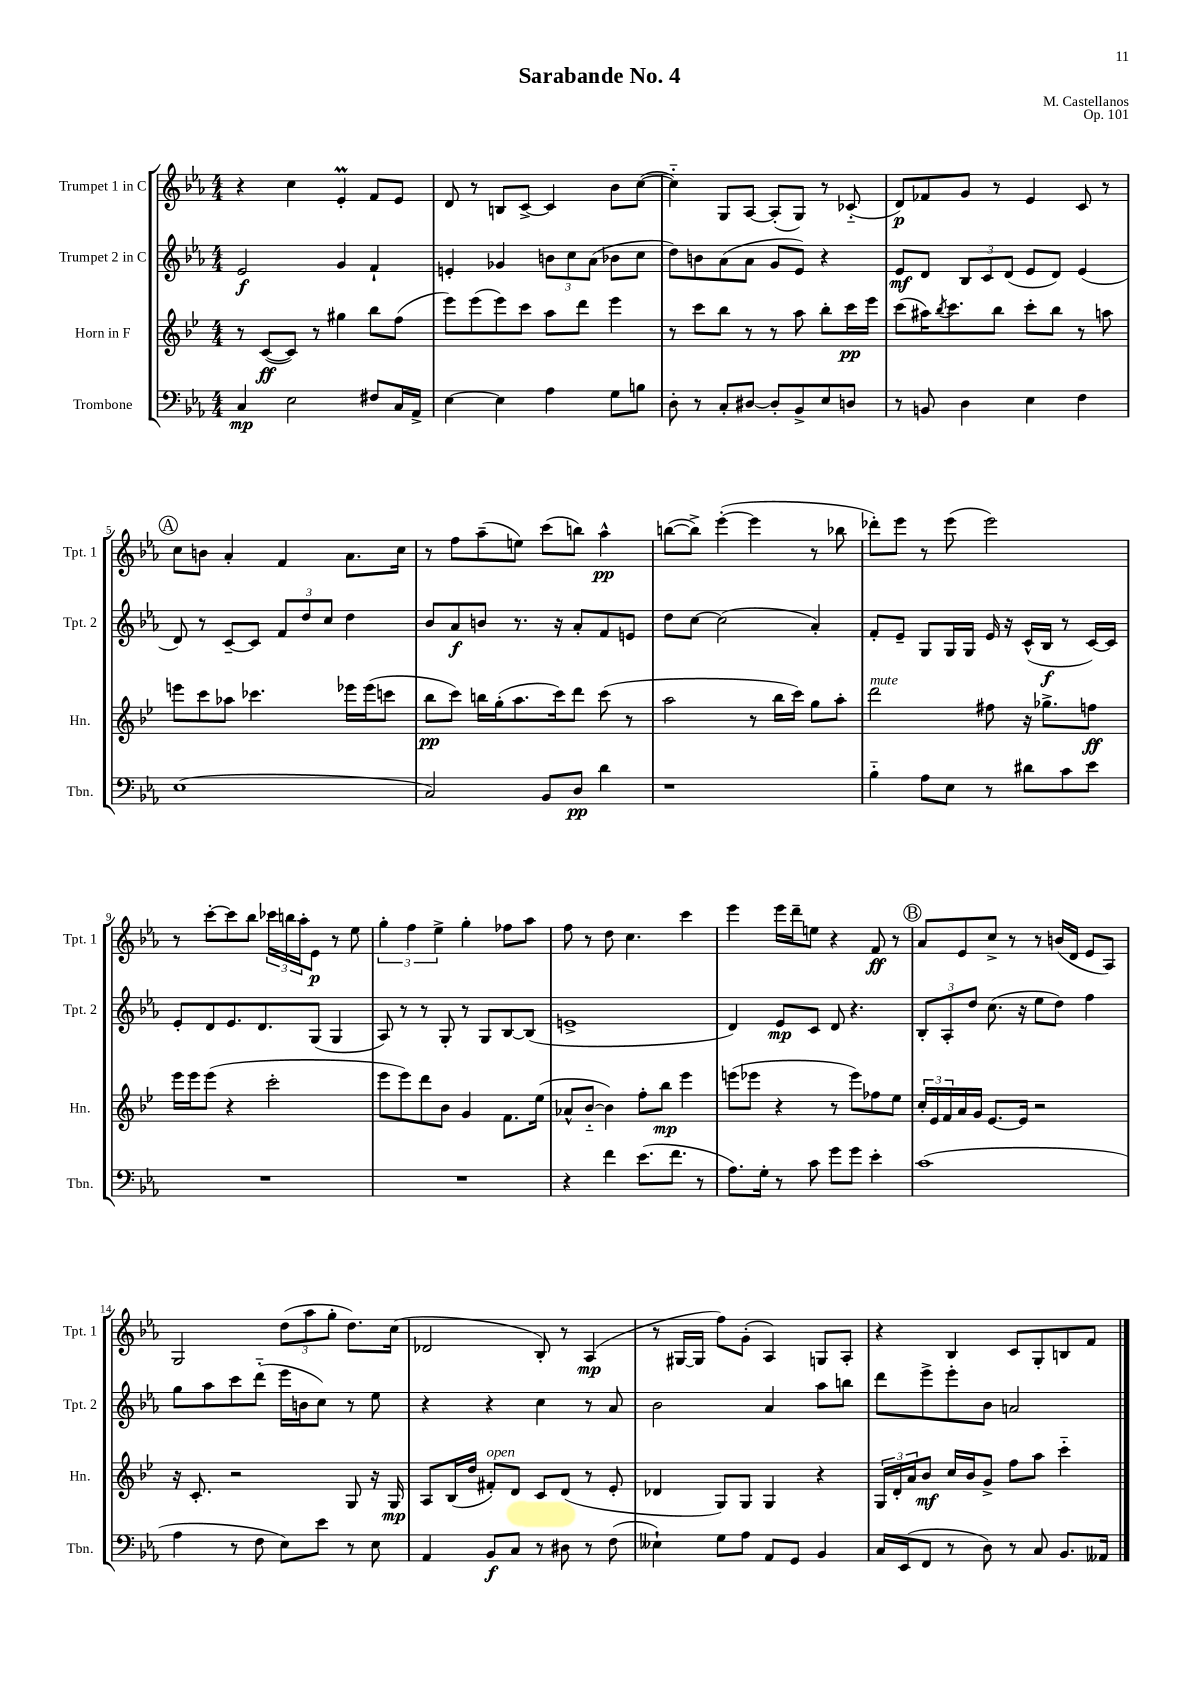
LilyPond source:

\header { title = "Sarabande No. 4" composer = "M. Castellanos" opus = "Op. 101" }
<<
\new StaffGroup <<
\new Staff = "s0" \with { instrumentName = "Trumpet 1 in C" shortInstrumentName = "Tpt. 1" } {
    \clef treble \key ees \major \numericTimeSignature \time 4/4
    r4 c''4 ees'4-.\prall f'8 ees'8 |
    d'8 r8 b8 c'8~-> c'4 bes'8 c''8~( |
    c''4-_) g8 aes8~ aes8-.( g8) r8 ces'8-_( |
    d'8\p) fes'8 g'8 r8 ees'4 c'8 r8 |
    \mark \markup { \circle "A" } c''8 b'8 aes'4-. f'4 aes'8. c''16 |
    r8 f''8 aes''8--( e''8) c'''8( b''8) aes''4-^\pp |
    b''8~( b''8->) ees'''4~-.( ees'''4 r8 bes''8 |
    des'''8-.) ees'''8 r8 ees'''8( ees'''2) |
    r8 c'''8~-. c'''8 bes''8 \tuplet 3/2 { ces'''16 b''16 aes''16-. } ees'8\p r8 ees''8 |
    \tuplet 3/2 { g''4-. f''4 ees''4-> } g''4-. fes''8 aes''8 |
    f''8 r8 d''8 c''4. c'''4 |
    ees'''4 ees'''16 d'''16-- e''8 r4 f'8\ff r8 |
    \mark \markup { \circle "B" } aes'8 ees'8 c''8-> r8 r8 b'16( d'16 ees'8 aes8) |
    g2 \tuplet 3/2 { d''8( aes''8 g''8-. } d''8.) c''16( |
    des'2 bes8-.) r8 aes4\mp( |
    r8 gis16~ gis16 f''8) g'8-.( aes4) g8 aes8-. |
    r4 bes4 c'8 g8-. b8 f'8 \bar "|." |
}
\new Staff = "s1" \with { instrumentName = "Trumpet 2 in C" shortInstrumentName = "Tpt. 2" } {
    \clef treble \key ees \major \numericTimeSignature \time 4/4
    ees'2\f g'4 f'4-! |
    e'4-. ges'4 \tuplet 3/2 { b'8 c''8 aes'8( } bes'8 c''8 |
    d''8) b'8 aes'8( aes'8 g'8 ees'8) r4 |
    ees'8\mf d'8 \tuplet 3/2 { bes8 c'8 d'8( } ees'8 d'8) ees'4( |
    \mark \markup { \circle "A" } d'8) r8 c'8~-- c'8 \tuplet 3/2 { f'8 d''8 c''8 } d''4 |
    bes'8 aes'8\f b'8 r8. r16 aes'8-. f'8 e'8 |
    d''8 c''8~ c''2( aes'4-.) |
    f'8-. ees'8-- g8 g16 g16 ees'16 r16 c'16-^( bes16\f r8 c'16~) c'16 |
    ees'8-. d'8 ees'8. d'8. g8( g4 |
    aes8) r8 r8 g8-. r8 g8 bes8~ bes8( |
    e'1-> |
    d'4) ees'8\mp c'8 d'8 r4. |
    \mark \markup { \circle "B" } \tuplet 3/2 { bes8-. aes8-. d''8 } c''8.( r16 ees''8 d''8) f''4 |
    g''8 aes''8 c'''8 d'''8-_( ees'''16 b'16 c''8) r8 ees''8 |
    r4 r4 c''4 r8 aes'8 |
    bes'2 aes'4 aes''8 b''8 |
    d'''8 ees'''8-> ees'''8-. bes'8 a'2 \bar "|." |
}
\new Staff = "s2" \with { instrumentName = "Horn in F" shortInstrumentName = "Hn." } {
    \clef treble \key bes \major \numericTimeSignature \time 4/4
    r8 c'8~\ff( c'8) r8 gis''4 bes''8 f''8( |
    ees'''8) ees'''8( ees'''8) c'''8 a''8 d'''8 ees'''4 |
    r8 c'''8 bes''8 r8 r8 a''8 bes''8-. c'''16\pp ees'''16 |
    c'''8( ais''16) \acciaccatura { bes''8 } c'''8. bes''8 c'''8-. bes''8 r8 a''8 |
    \mark \markup { \circle "A" } e'''8 c'''8 aes''8 ces'''4. ees'''16 ees'''16( c'''8 |
    bes''8\pp c'''8) b''16 g''16-.( a''8. c'''16) d'''8 c'''8( r8 |
    a''2 r8 bes''16 c'''16) g''8 a''8-. |
    d'''2^\markup { \italic "mute" } fis''8 r16 ges''8.-> f''8\ff |
    ees'''16 ees'''16 ees'''8( r4 c'''2-. |
    ees'''8 ees'''8) d'''8 bes'8 g'4 f'8. ees''16( |
    aes'8-^ bes'8~-_ bes'4) f''8-. bes''8\mp ees'''4 |
    e'''8( ees'''8 r4 r8 ees'''8) fes''8 ees''8 |
    \mark \markup { \circle "B" } \tuplet 3/2 { c''16-. ees'16 f'16 } a'16 g'16 ees'8.~ ees'16 r2 |
    r16 c'8.-. r2 g8 r16 g16\mp |
    a8 bes16( d''16 fis'8-.^\markup { \italic "open" }) d'8 c'8 d'8( r8 ees'8-. |
    des'4 g8) g8 g4 r4 |
    \tuplet 3/2 { g16 d'16-. a'16 } bes'8\mf c''16 bes'16 g'8-> f''8 a''8 c'''4-_ \bar "|." |
}
\new Staff = "s3" \with { instrumentName = "Trombone" shortInstrumentName = "Tbn." } {
    \clef bass \key ees \major \numericTimeSignature \time 4/4
    c4\mp ees2 fis8 c16 aes,16-> |
    ees4~ ees4 aes4 g8 b8 |
    d8-. r8 c8-. dis8~ dis8-. bes,8-> ees8 d8 |
    r8 b,8 d4 ees4 f4 |
    \mark \markup { \circle "A" } ees1( |
    c2) bes,8 d8\pp d'4 |
    r1 |
    bes4-_ aes8 ees8 r8 dis'8 c'8 ees'8 |
    R1 |
    R1 |
    r4 f'4 ees'8.( f'8. r8 |
    aes8.) g16-. r8 c'8 g'8 g'8 ees'4-. |
    \mark \markup { \circle "B" } c'1( |
    aes4 r8 f8 ees8) ees'8 r8 ees8 |
    aes,4 bes,8\f c8 r8 dis8 r8 f8( |
    eeses4-!) g8 aes8 aes,8 g,8 bes,4 |
    c16 ees,16( f,8 r8 d8) r8 c8 bes,8. aeses,16 \bar "|." |
}
>>
>>
